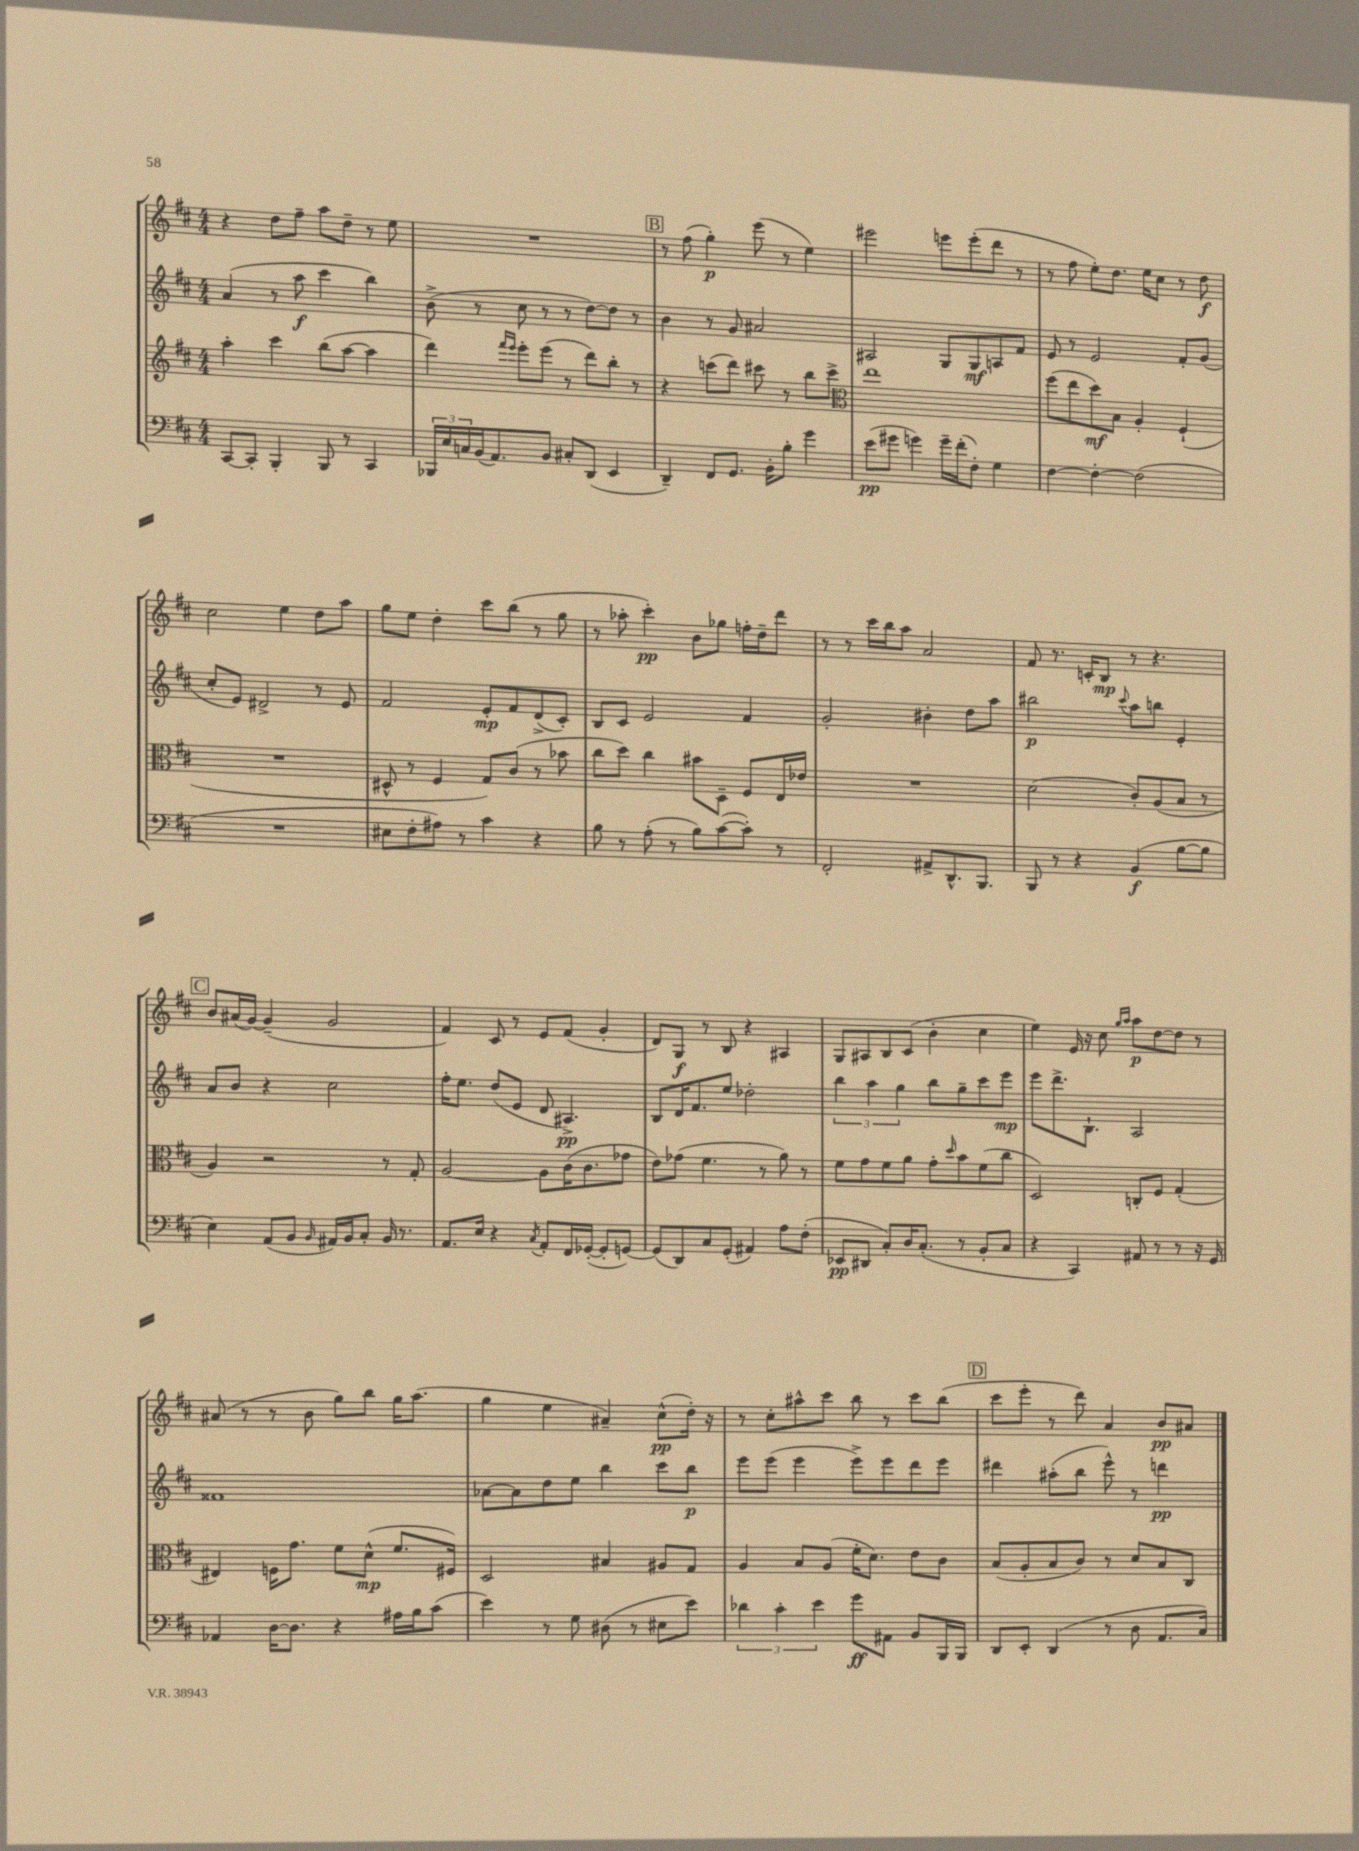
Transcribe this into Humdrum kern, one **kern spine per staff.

**kern	**dynam	**kern	**dynam	**kern	**dynam	**kern	**dynam
*part4	*part4	*part3	*part3	*part2	*part2	*part1	*part1
*staff4	*staff4	*staff3	*staff3	*staff2	*staff2	*staff1	*staff1
*clefF4	*	*clefG2	*	*clefG2	*	*clefG2	*
*k[f#c#]	*	*k[f#c#]	*	*k[f#c#]	*	*k[f#c#]	*
*M4/4	*	*M4/4	*	*M4/4	*	*M4/4	*
=137	=137	=137	=137	=137	=137	=137	=137
[8CC#/L	.	4aa'\	.	(4a/	.	4r	.
8CC#'/J]	.	.	.	.	.	.	.
4BBB'/	.	4ccc#\	.	8r	.	8dd\L	.
.	.	.	.	8aa\	f	8ff#~\J	.
8BBB/	.	(8bb\L	.	4ccc#\	.	8aa\L	.
8r	.	[8aa\J	.	.	.	8dd~\J	.
4CC#/	.	4aa\]	.	4bb\)	.	8r	.
.	.	.	.	.	.	8ee\	.
=138	=138	=138	=138	=138	=138	=138	=138
24BBB-X/LL	.	4ddd\)	.	(8b^\	.	1r	.
24E/	.	.	.	.	.	.	.
24Cn/	.	.	.	.	.	.	.
(16BB/J	.	.	.	8r	.	.	.
8.AA/)	.	.	.	.	.	.	.
.	.	16qqfff#/LL	.	.	.	.	.
.	.	16qqeee/JJ	.	.	.	.	.
.	.	8eee'\L	.	8cc#\	.	.	.
8BB/J	.	(8eee\J	.	8r	.	.	.
8C#X'/L	.	8r	.	8r	.	.	.
(8DD/J	.	8ddd\L)	.	[8dd\L)	.	.	.
4EE/	.	8bb'\J	.	8dd\J]	.	.	.
.	.	8r	.	8r	.	.	.
!!LO:REH:place=s1:t=B
=139	=139	=139	=139	=139	=139	=139	=139
4DD~/)	.	4r	.	4b\	.	8r	.
.	.	.	.	.	.	(8ff#\	.
8FF#/L	.	(8cccn\L	.	8r	.	4gg'\)	p
8.GG/J	.	8ddd\J)	.	8g/	.	.	.
.	.	8ccc#X\	.	2a#X/	.	(8eee\	.
16BB'\KL	.	.	.	.	.	.	.
8B'\J	.	8r	.	.	.	8r	.
4g\	.	8bb\L	.	.	.	4ee\)	.
.	.	8ccc#^\J	.	.	.	.	.
=140	=140	=140	=140	=140	=140	=140	=140
*	*	*clefC3	*	*	*	*	*
(8e\L	pp	1ee	.	2A#X/	.	2eee#X\	.
8g#X\J	.	.	.	.	.	.	.
4gn\)	.	.	.	.	.	.	.
16g~\LL	.	.	.	8G/L	.	8eeen\L	.
(16f#'\J	.	.	.	.	.	.	.
8F#'\J)	.	.	.	8G/	mf	(8eee'\	.
4G\	.	.	.	8An/	.	8ddd\J	.
.	.	.	.	8f#/J	.	8r	.
=141	=141	=141	=141	=141	=141	=141	=141
[4F#\	.	(8ff#\L	.	8e/	.	8r	.
.	.	8ee\	.	8r	.	8ff#\	.
4F#'\_	.	8dd\)	mf	2e/	.	8ee'\L)	.
.	.	8B\J	.	.	.	8.dd\J	.
(2F#\]	.	4A'/	.	.	.	.	.
.	.	.	.	.	.	16ee\KL	.
.	.	.	.	.	.	8cc#\J	.
.	.	(4F#`/	.	8f#'/L	.	8r	.
.	.	.	.	(8g/J	.	8dd\	f
!!LO:LB:g=z
=142	=142	=142	=142	=142	=142	=142	=142
1r	.	1r	.	8cc#'/L	.	2cc#\	.
.	.	.	.	8e/J)	.	.	.
.	.	.	.	2d#X^/	.	.	.
.	.	.	.	.	.	4ee\	.
.	.	.	.	8r	.	8dd\L	.
.	.	.	.	8e/	.	8aa\J	.
=143	=143	=143	=143	=143	=143	=143	=143
8E#X\L	.	8D#X^^/	.	2f#/	.	8gg\L	.
8F#'\	.	8r	.	.	.	8ee\J	.
8A#X\J)	.	4F#/	.	.	.	4dd'\	.
8r	.	.	.	.	.	.	.
4c#\	.	8G/L)	.	8e'/L	mp	8ccc#\L	.
.	.	(8c#/J	.	8f#/	.	(8bb\J	.
4r	.	8r	.	(8d^/	.	8r	.
.	.	8b-X\	.	8c#'/J)	.	8gg\	.
=144	=144	=144	=144	=144	=144	=144	=144
8B\	.	8cc#\L	.	8B/L	.	8r	.
8r	.	8dd\J)	.	8c#/J	.	8aa-X'\	.
(8A'\	.	4cc#\	.	2e/	.	4ccc#'\)	pp
8r	.	.	.	.	.	.	.
8B\L)	.	8b#X\L	.	.	.	8b\L	.
([8c#\	.	8D~\J	.	.	.	8gg-X\J	.
8c#'\J])	.	8F#/L	.	4f#/	.	16ffn'\LL	.
.	.	.	.	.	.	16dd~\J	.
8r	.	16E/L	.	.	.	8ddd\J	.
.	.	16e-X/JJ	.	.	.	.	.
=145	=145	=145	=145	=145	=145	=145	=145
2FF#'/	.	1r	.	2g'/	.	8r	.
.	.	.	.	.	.	8r	.
.	.	.	.	.	.	16ccc#\LL	.
.	.	.	.	.	.	16bb\J	.
.	.	.	.	.	.	8aa\J	.
8AA#X^/L	.	.	.	4b#X'\	.	2a/	.
8.DD^^/	.	.	.	.	.	.	.
.	.	.	.	8dd\L	.	.	.
8.BBB/J	.	.	.	.	.	.	.
.	.	.	.	8aa\J	.	.	.
=146	=146	=146	=146	=146	=146	=146	=146
8BBB/	.	(2d\	.	2bb#X\	p	8f#/	.
8r	.	.	.	.	.	8.r	.
4r	.	.	.	.	.	.	.
.	.	.	.	.	.	16cn'/KL	.
.	.	.	.	.	.	8B/J	mp
.	.	.	.	8qqccc#/	.	.	.
(4BB/	f	8c#'/L)	.	8aa\L	.	8r	.
.	.	(8A/	.	8bbn\J	.	4.r	.
[8B\L	.	8B/J	.	4e'/	.	.	.
8B\J]	.	8r	.	.	.	.	.
!!LO:LB:g=z
!!LO:REH:place=s1:t=C
=147	=147	=147	=147	=147	=147	=147	=147
4E\)	.	4A/)	.	8a/L	.	8b/L	.
.	.	.	.	8b/J	.	(16a#X/L	.
.	.	.	.	.	.	[16g/JJ)	.
(8AA/L	.	2r	.	4r	.	(4g~/]	.
8BB/J	.	.	.	.	.	.	.
16qqBB/	.	.	.	.	.	.	.
16AA#X/LL)	.	.	.	2cc#\	.	2g/	.
16BB/J	.	.	.	.	.	.	.
8C#'/J	.	.	.	.	.	.	.
16BB/	.	8r	.	.	.	.	.
8.r	.	.	.	.	.	.	.
.	.	8G'/	.	.	.	.	.
=148	=148	=148	=148	=148	=148	=148	=148
8.AA/L	.	[2A/	.	16ff#'\KL	.	4f#/)	.
.	.	.	.	8.ee\J	.	.	.
16E/Jk	.	.	.	.	.	.	.
4r	.	.	.	(8dd/L	.	8c#/	.
.	.	.	.	8e/J	.	8r	.
8qC#/	.	.	.	.	.	.	.
8AA'/L	.	8A\L]	.	8d/	.	8e/L	.
16FF#/L	.	(16c#\K	.	4.A#X^/)	pp	(8f#/J	.
([16GG-X'/JJ	.	8.c#\	.	.	.	.	.
8GG-'/L]	.	.	.	.	.	4g'/	.
[8GGn/J)	.	8g-X\J	.	.	.	.	.
=149	=149	=149	=149	=149	=149	=149	=149
(8GG/L]	.	8e\L)	.	8B/L	.	8d/L)	.
8DD/)	.	(8g-X\J	.	16d/K	.	8G/J	f
.	.	.	.	8.f#/	.	.	.
8C#/	.	4.f#\	.	.	.	8r	.
(8GG'/J	.	.	.	8ee/J	.	8B/	.
4AA#X/)	.	.	.	2dd-X'\	.	4r	.
.	.	8r	.	.	.	.	.
8A\L	.	8a\)	.	.	.	4A#X/	.
(8F#'\J	.	8r	.	.	.	.	.
=150	=150	=150	=150	=150	=150	=150	=150
8EE-X/L	pp	8f#\L	.	6bb\	.	8G/L	.
8DD#X/J	.	8g\	.	.	.	8A#X/	.
.	.	.	.	6aa\	.	.	.
8C#'/L)	.	8f#\	.	.	.	8B/	.
.	.	.	.	6gg\	.	.	.
16D/K	.	8a\J	.	.	.	(8c#/J	.
(8.C#'/J	.	.	.	.	.	.	.
.	.	8g'\L	.	8bb\L	.	4b'\	.
.	.	16qqdd/	.	.	.	.	.
8r	.	8b\	.	8gg~\	.	.	.
8BB'/L	.	(8f#\	.	8ccc#\	.	4cc#\	.
8C#/J	.	8cc#\J	.	8eee\J	mp	.	.
=151	=151	=151	=151	=151	=151	=151	=151
4r	.	2D/)	.	8eee\L	.	4ee\)	.
.	.	.	.	8.ddd^\	.	.	.
4CC#/)	.	.	.	.	.	16e/	.
.	.	.	.	8.B`\J	.	16r	.
.	.	.	.	.	.	8cc#\	.
.	.	.	.	.	.	16qqgg/LL	.
.	.	.	.	.	.	16qqaa/JJ	.
8AA#X/	.	8Cn'/L	.	2A/	.	8aa\L	p
8r	.	8F#/J	.	.	.	[8dd\	.
8r	.	(4G'/	.	.	.	8dd\J]	.
16r	.	.	.	.	.	8r	.
16GG/	.	.	.	.	.	.	.
!!LO:LB:g=z
=152	=152	=152	=152	=152	=152	=152	=152
4AA-X/	.	4E#X/)	.	1f##X	.	(8a#X/	.
.	.	.	.	.	.	8r	.
[16D\KL	.	16Fn\KL	.	.	.	8r	.
8.D\J]	.	8.g\J	.	.	.	.	.
.	.	.	.	.	.	8b\	.
4r	.	8f#\L	.	.	.	8gg\L)	.
.	.	(8d^^\J	mp	.	.	8bb\J	.
16A#X\LL	.	8.f#/L	.	.	.	16gg\KL	.
16B\J	.	.	.	.	.	(8.aa\J	.
(8c#\J	.	.	.	.	.	.	.
.	.	16F#X/Jk)	.	.	.	.	.
=153	=153	=153	=153	=153	=153	=153	=153
4e\)	.	2D/	.	[8a-X\L	.	4gg\	.
.	.	.	.	8a-\]	.	.	.
8r	.	.	.	8dd\	.	4ee\	.
8G\	.	.	.	8ee\J	.	.	.
(8D#X\	.	4B#X/	.	4bb\	.	4a#X~/)	.
8r	.	.	.	.	.	.	.
8E#X\L	.	8A#X/L	.	8ccc#\L	.	(8cc#^^\L	pp
8e\J)	.	8G/J	.	8bb\J	p	16dd'\Jk)	.
.	.	.	.	.	.	16r	.
=154	=154	=154	=154	=154	=154	=154	=154
6d-X\	.	4A/	.	8eee\L	.	8r	.
.	.	.	.	(8eee\J	.	8cc#'\L	.
6c#'\	.	.	.	.	.	.	.
.	.	8B/L	.	4eee\	.	8aa#X^^\	.
6e\	.	.	.	.	.	.	.
.	.	(8A/J	.	.	.	8ccc#\J	.
8g\L	ff	16f#'\KL	.	8eee^\L)	.	8bb\	.
.	.	8.d\J)	.	.	.	.	.
8AA#X\J	.	.	.	8eee\	.	8r	.
8BB/L	.	8e\L	.	8ddd\	.	8ccc#\L	.
16BBB/L	.	8c#\J	.	8eee\J	.	(8bb\J	.
16BBB/JJ	.	.	.	.	.	.	.
!!LO:REH:place=s1:t=D
=155	=155	=155	=155	=155	=155	=155	=155
8DD/L	.	(8B/L	.	4ddd#X\	.	8ccc#\L	.
8EE'/J	.	8A'/	.	.	.	8eee'\J	.
(4DD/	.	8B/	.	(8aa#X'\L	.	8r	.
.	.	8c#/J)	.	8bb\J	.	8ddd\)	.
8r	.	8r	.	8eee^^\)	.	4a/	.
8D\	.	8d/L	.	8r	.	.	.
8.AA/L	.	8B/	.	4dddn\	pp	8b/L	pp
.	.	8C#/J	.	.	.	8a#X/J	.
16C#/Jk)	.	.	.	.	.	.	.
==	==	==	==	==	==	==	==
*-	*-	*-	*-	*-	*-	*-	*-
